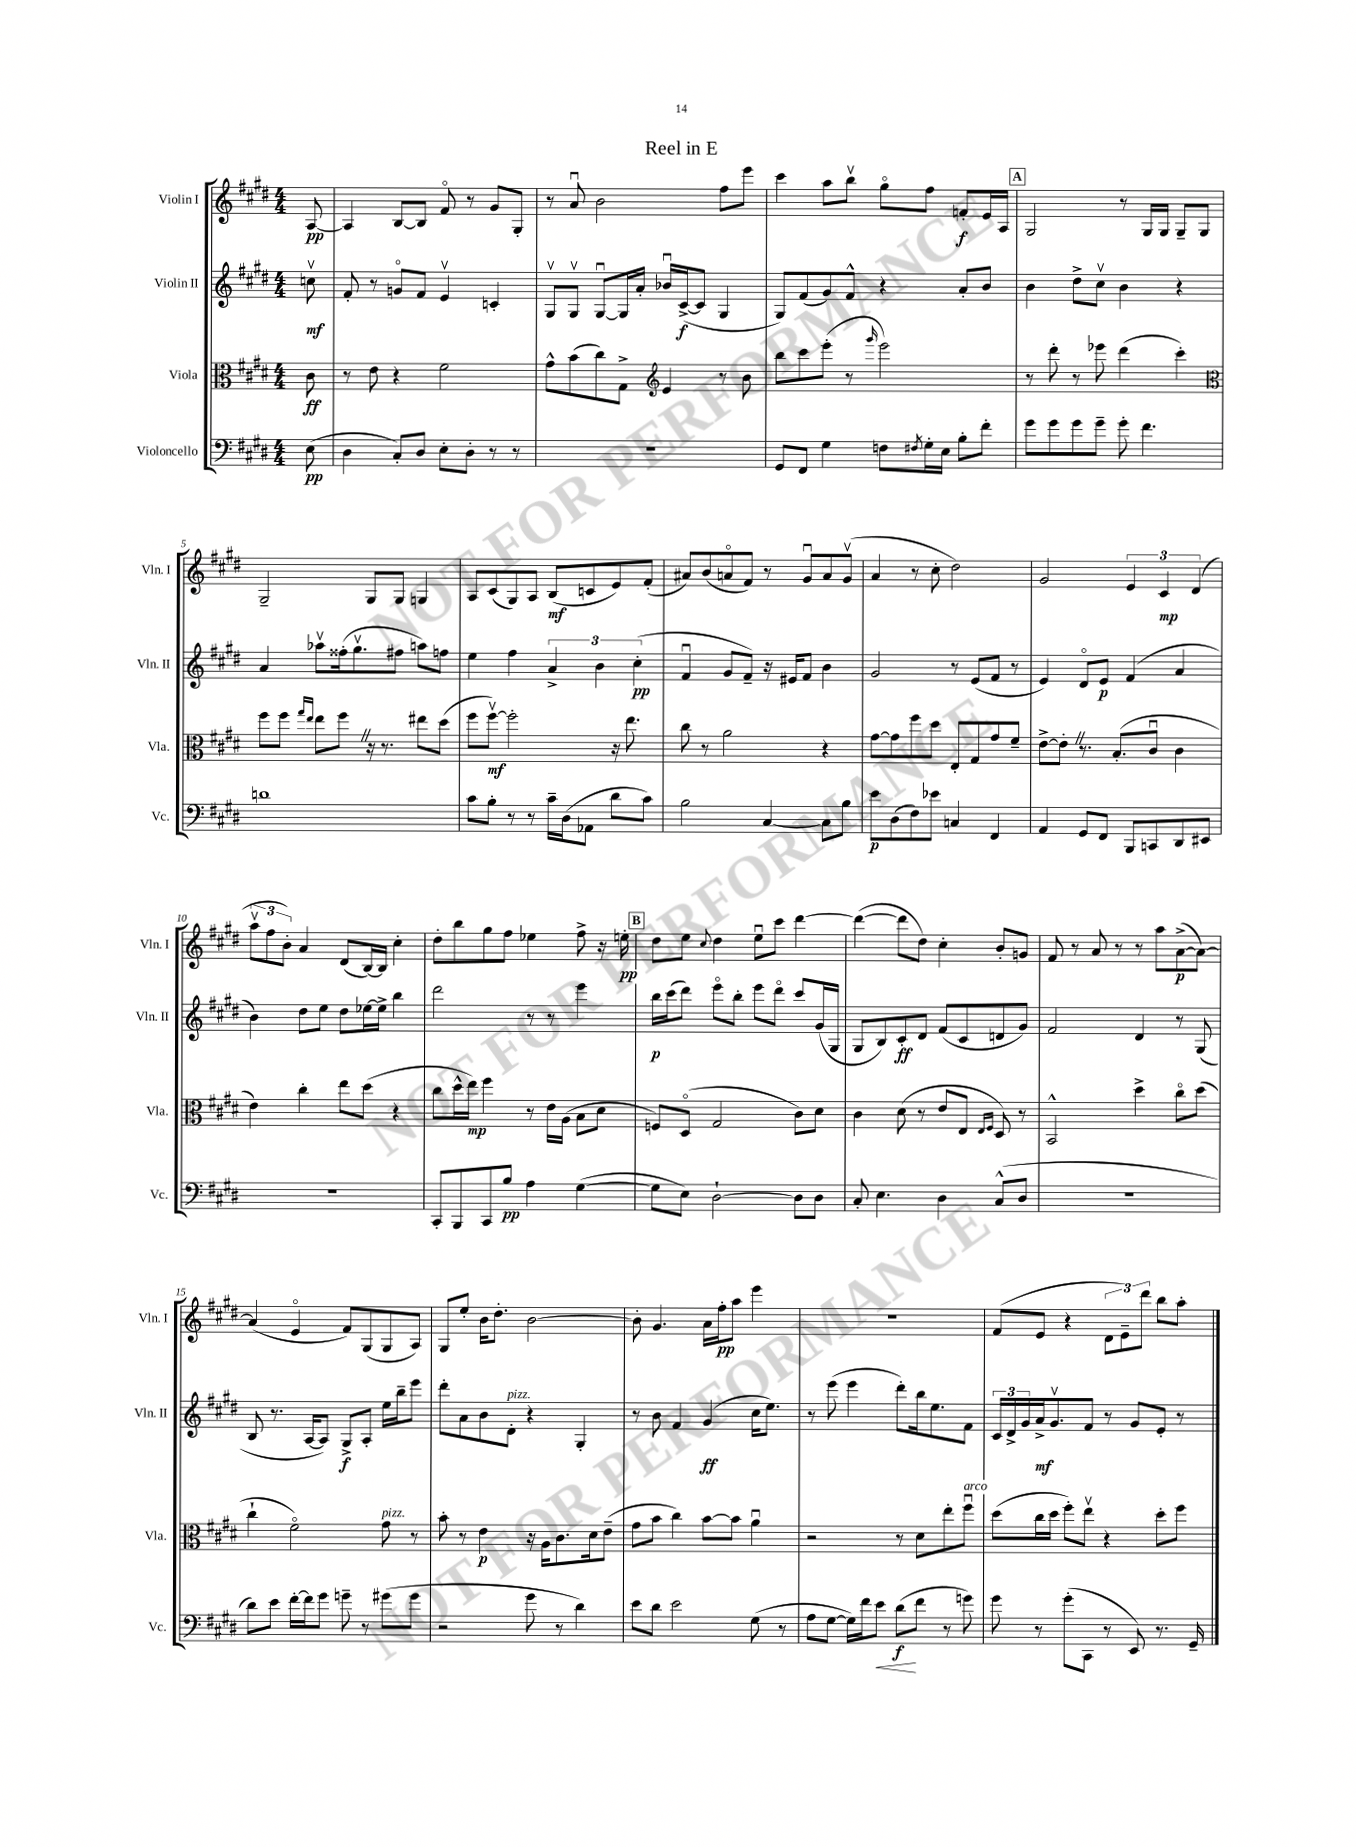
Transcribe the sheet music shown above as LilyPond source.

\header { title = "Reel in E" }
<<
\new StaffGroup <<
\new Staff = "s0" \with { instrumentName = "Violin I" shortInstrumentName = "Vln. I" } {
    \clef treble \key e \major \numericTimeSignature \time 4/4 \partial 8
    a8~\pp |
    a4 b8~ b8 fis'8\flageolet r8 gis'8 gis8-. |
    r8 a'8\downbow b'2 fis''8 e'''8 |
    cis'''4 a''8 b''8\upbow gis''8\flageolet fis''8 f'8-.\f e'16 a16 |
    \mark \markup { \box "A" } gis2 r8 gis16 gis16 gis8-- gis8 |
    gis2-- gis8 gis8 g4 |
    a8 cis'8( gis8) a8 b8\mf( c'8 e'8) fis'8-.( |
    ais'8) b'8( a'8\flageolet fis'8) r8 gis'8\downbow a'8 gis'8\upbow( |
    a'4 r8 cis''8-. dis''2) |
    gis'2 \tuplet 3/2 { e'4 cis'4\mp dis'4( } |
    \tuplet 3/2 { a''8\upbow fis''8 b'8-.) } a'4 dis'8( b16~) b16 cis''4-. |
    dis''8-. b''8 gis''8 fis''8 ees''4 fis''8-> r16 e''16-.\pp |
    \mark \markup { \box "B" } dis''8 e''8 \appoggiatura { cis''8 } dis''4 e''8\downbow cis'''8 dis'''4~ |
    dis'''4~( dis'''8 dis''8) cis''4-. b'8-. g'8 |
    fis'8 r8 a'8 r8 r8 a''8 a'8~->\p( a'8~) |
    a'4( e'4\flageolet fis'8) gis8( gis8 a8) |
    gis8 e''8-. b'16 dis''8.-. b'2~ |
    b'8-. gis'4. a'16 fis''16-.\pp a''8 e'''4 |
    r1 |
    fis'8( e'8 r4 \tuplet 3/2 { dis'8 e'8--) dis'''8 } b''8 a''8-. \bar "|." |
}
\new Staff = "s1" \with { instrumentName = "Violin II" shortInstrumentName = "Vln. II" } {
    \clef treble \key e \major \numericTimeSignature \time 4/4 \partial 8
    c''8\upbow\mf |
    fis'8-. r8 g'8\flageolet fis'8 e'4\upbow c'4-. |
    gis8\upbow gis8\upbow gis8~\downbow gis16 a'16-. bes'16\downbow cis'16~->\f( cis'8 gis4 |
    gis8) fis'8( gis'8) fis'8-^ r4 a'8-. b'8 |
    \mark \markup { \box "A" } b'4 dis''8-> cis''8\upbow b'4 r4 |
    a'4 aes''8\upbow fisis''16-.( gis''8.\upbow fis''8 a''8) f''8 |
    e''4 fis''4 \tuplet 3/2 { a'4-> b'4 cis''4-.\pp( } |
    fis'4\downbow gis'8 fis'8--) r16 eis'16 fis'8 b'4 |
    gis'2 r8 e'8( fis'8 r8 |
    e'4) dis'8\flageolet e'8\p fis'4( a'4 |
    b'4) dis''8 e''8 dis''8 ees''16~ ees''16-> b''4 |
    dis'''2 r8 r8 e'''4 |
    \mark \markup { \box "B" } b''16\p cis'''16( dis'''8) e'''8\flageolet b''8-. e'''8 dis'''8\flageolet cis'''8 gis'16( gis16 |
    gis8 b8) cis'8-.\ff dis'8 fis'8( cis'8 d'8 gis'8) |
    fis'2 dis'4 r8 gis8( |
    b8 r8. a16~ a8) gis8->\f a8-. e''16 b''16-- e'''8 |
    dis'''8-. a'8 b'8 dis'8-.^\markup { \italic "pizz." } r4 gis4-. |
    r8 b'8 fis'4 gis'4\ff( cis''16 e''8.) |
    r8 e'''8( e'''4 dis'''8-.) b''16 e''8. fis'8 |
    \tuplet 3/2 { cis'16 dis'16-> gis'16 } a'16->\mf gis'8.\upbow fis'8 r8 gis'8 e'8-. r8 \bar "|." |
}
\new Staff = "s2" \with { instrumentName = "Viola" shortInstrumentName = "Vla." } {
    \clef alto \key e \major \numericTimeSignature \time 4/4 \partial 8
    cis'8\ff |
    r8 e'8 r4 fis'2 |
    gis'8-^ b'8( cis''8) gis8-> \clef treble e'4 r8 b'8 |
    b''8 cis'''8 e'''8-.( r8 \grace { gis'''16 } e'''2) |
    \mark \markup { \box "A" } r8 dis'''8-. r8 ees'''8 dis'''4( cis'''4-.) |
    \clef alto fis''8 fis''8 \grace { gis''16 e''16 } e''8 fis''8 \once \override BreathingSign.text = \markup { \musicglyph "scripts.caesura.straight" } \breathe r16 r8. eis''8 dis''8( |
    fis''8 fis''8~\upbow\mf) fis''2-. r16 e''8. |
    cis''8 r8 a'2 r4 |
    gis'8~ gis'8 fis''8 dis''8 e8-. gis8 gis'8 fis'8-- |
    e'8~-> e'8-. \once \override BreathingSign.text = \markup { \musicglyph "scripts.caesura.straight" } \breathe r8. b8.-.( cis'8\downbow cis'4 |
    e'4) cis''4-. e''8 dis''8( r4 |
    cis''8 dis''16-^ e''16\mp) fis''4 r8 e'16 a16( b8 dis'8 |
    \mark \markup { \box "B" } f8) dis8\flageolet( gis2 cis'8) dis'8 |
    cis'4 dis'8( r8 e'8 e8 \grace { e16 fis16 } dis8) r8 |
    b,2-^ dis''4-> cis''8\flageolet dis''8( |
    cis''4-! fis'2\flageolet) gis'8^\markup { \italic "pizz." } r8 |
    b'8-. r8 e'4\p r16 a16 cis'8. dis'16 e'8--( |
    gis'8 b'8 cis''4) b'8~ b'8 a'4\downbow |
    r2 r8 dis'8 e''8-. fis''8\downbow^\markup { \italic "arco" } |
    dis''8( cis''16 dis''16 fis''8-.) e''8\upbow r4 dis''8-. fis''8 \bar "|." |
}
\new Staff = "s3" \with { instrumentName = "Violoncello" shortInstrumentName = "Vc." } {
    \clef bass \key e \major \numericTimeSignature \time 4/4 \partial 8
    e8\pp( |
    dis4 cis8-.) dis8 e8-. dis8-. r8 r8 |
    R1 |
    gis,8 fis,8 gis4 f8 \acciaccatura { fis8 } gis16-. e16 b8-. fis'8-. |
    \mark \markup { \box "A" } gis'8 gis'8 gis'8 gis'8-- gis'8-. fis'4. |
    d'1 |
    cis'8 b8-. r8 r8 cis'16-- dis16( aes,8 dis'8 cis'8) |
    b2 cis4~ cis8 b8 |
    e'8\p dis8( fis8) ees'8 c4 fis,4 |
    a,4 gis,8 fis,8 b,,8 c,8 dis,8 eis,8 |
    R1 |
    cis,8-. b,,8 cis,8 b8\pp a4 gis4~( |
    \mark \markup { \box "B" } gis8 e8) dis2~-! dis8 dis8 |
    cis8-. e4. dis4 cis8-^( dis8 |
    R1 |
    dis'8) e'8 fis'16~-. fis'16 gis'8 g'8-- r8 gis'8( gis'8 |
    r2 gis'8 r8 dis'4) |
    e'8 dis'8 e'2 gis8( r8 |
    a8 gis8~ gis16) fis'16 e'8\< dis'8\f\!( fis'8 r8 g'8) |
    gis'8 r8 gis'8-.( cis,8 r8 e,8) r8. gis,16-- \bar "|." |
}
>>
>>
